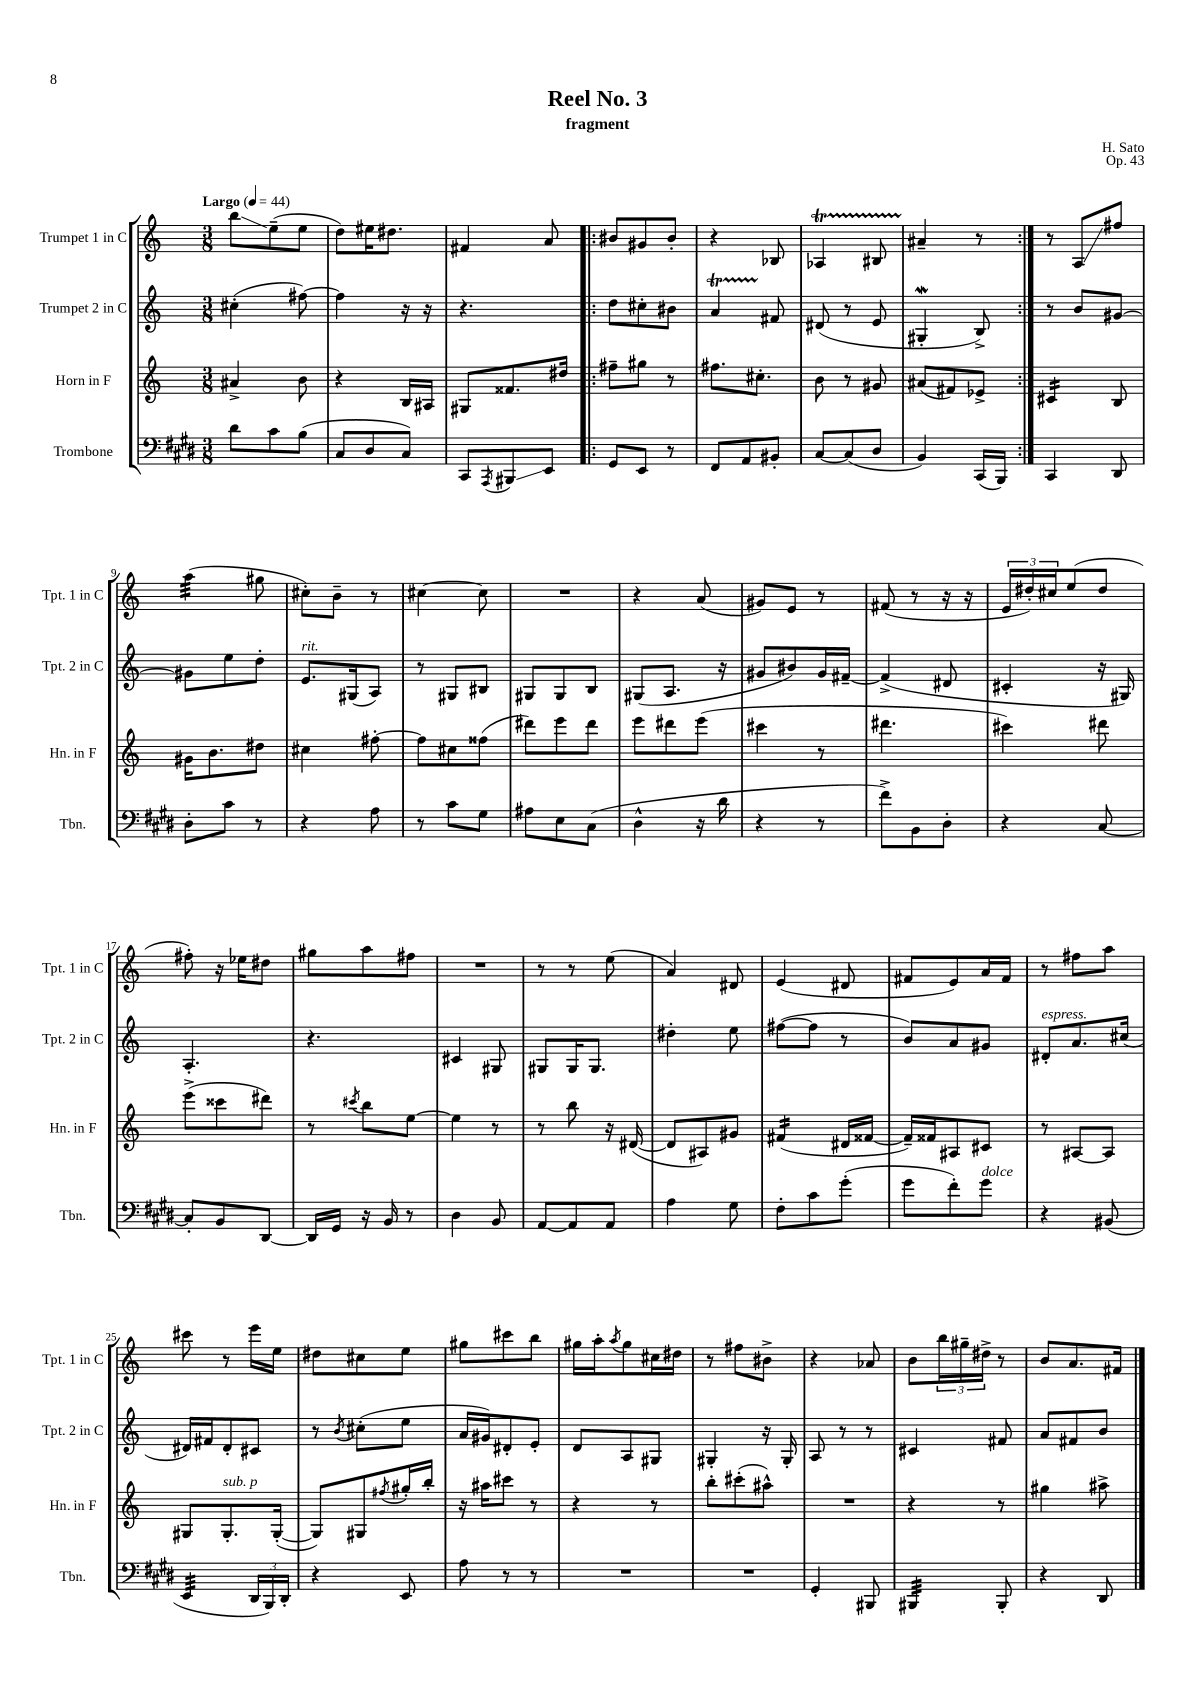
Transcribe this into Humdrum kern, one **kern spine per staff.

**kern	**kern	**kern	**kern
*staff4	*staff3	*staff2	*staff1
*clefF4	*clefG2	*clefG2	*clefG2
*k[f#c#g#d#]	*k[]	*k[]	*k[]
*M3/8	*M3/8	*M3/8	*M3/8
*MM44	*MM44	*MM44	*MM44
8d#\L	4a#^/	(4cc#'\	8bb\L
8c#\	.	.	(8ee~\
(8B\J	8b\	[8ff#\)	8ee\J
=	=	=	=
8C#/L	4r	4ff#\]	8dd\L)
8D#/	.	.	16ee#\K
.	.	.	8.dd#\J
8C#/J)	16B/LL	16r	.
.	16A#/JJ	16r	.
=	=	=	=
8CC#/L	8G#/L	4.r	4f#/
8qAAA/	.	.	.
8BBB#/	8.f##/	.	.
8EE/J	.	.	8a/
.	16dd#/Jk	.	.
=!|:	=!|:	=!|:	=!|:
8GG#/L	8ff#~\L	8dd\L	8b#/L
8EE/J	8gg#\J	8cc#'\	8g#/
8r	8r	8b#\J	8b#'/J
=	=	=	=
8FF#/L	8.ff#\L	4a/	4r
8AA/	.	.	.
.	8.cc#'\J	.	.
8BB#'/J	.	8f#/	8B-/
=	=	=	=
[8C#/L	8b\	(8d#/	4A-/
(8C#/]	8r	8r	.
8D#/J	8g#/	8e/	8B#/
=	=	=	=
4BB/)	(8a#/L	4G#'/	4a#~/
.	8f#/)	.	.
(16CC#/LL	8e-^/J	8B^/)	8r
16BBB/JJ)	.	.	.
=:|!	=:|!	=:|!	=:|!
4CC#/	4c#/	8r	8r
.	.	8b/L	8A/L
8DD#/	8B/	[8g#/J	8ff#/J
=	=	=	=
8D#'\L	16g#\LK	8g#\]L	(4aa\
.	8.b\	.	.
8c#\J	.	8ee\	.
8r	8dd#\J	8dd'\J	8gg#\
=	=	=	=
4r	4cc#\	8.e/L	8cc#'\L)
.	.	.	8b~\J
.	.	(16G#/k	.
8A\	[8ff#'\	8A/J)	8r
=	=	=	=
8r	8ff#\]L	8r	[4cc#\
8c#\L	8cc#\	8G#/L	.
8G#\J	(8ff##\J	8B#/J	8cc#\]
=	=	=	=
8A#\L	8ddd#\L)	8G#/L	4.r
8E\	8eee\	8G#/	.
(8C#\J	8ddd#\J	8B/J	.
=	=	=	=
4D#^^\	8eee\L	(8G#/L	4r
.	8ddd#\	8.A/J	.
16r	(8eee\J	.	(8a/
16d#\	.	16r	.
=	=	=	=
4r	4ccc#\	8g#/L	8g#/L)
.	.	8b#/)	8e/J
8r	8r	16g#/L	8r
.	.	[16f#~/JJ	.
=	=	=	=
8f#^\L)	4.ddd#\	(4f#^/]	(8f#/
8BB\	.	.	8r
8D#'\J	.	8d#/	16r
.	.	.	16r
=	=	=	=
4r	4ccc#\)	4c#'/	24e/LL
.	.	.	24dd#'/)
.	.	.	24cc#/J
.	.	.	(8ee/
[8C#/	8ddd#\	16r	8dd#/J
.	.	16G#/)	.
=	=	=	=
8C#'/]L	(8eee^\L	4.A'/	8ff#'\)
8BB/	8ccc##\	.	16r
.	.	.	16ee-\LK
[8DD#/J	8ddd#\J)	.	8dd#\J
=	=	=	=
16DD#/]LL	8r	4.r	8gg#\L
16GG#/JJ	.	.	.
.	8qccc#/	.	.
16r	8bb\L	.	8aa\
16BB/	.	.	.
8r	[8ee\J	.	8ff#\J
=	=	=	=
4D#\	4ee\]	4c#/	4.r
8BB/	8r	8G#/	.
=	=	=	=
[8AA/L	8r	8G#/L	8r
8AA/]	8bb\	16G#/K	8r
.	.	8.G#/J	.
8AA/J	16r	.	(8ee\
.	([16d#/	.	.
=	=	=	=
4A\	8d#/]L	4dd#'\	4a/)
.	8A#/)	.	.
8G#\	8g#/J	8ee\	8d#/
=	=	=	=
8F#'\L	(4f#/	([8ff#\L	(4e/
8c#\	.	8ff#\]J	.
(8g#'\J	16d#/LL	8r	8d#/
.	[16f##/JJ	.	.
=	=	=	=
8g#\L	16f##~/]LL)	8b/L)	8f#/L
.	16f##/J	.	.
8f#'\)	8A#/	8a/	8e/)
8g#\J	8c#/J	8g#/J	16a/L
.	.	.	16f#/JJ
=	=	=	=
4r	8r	8d#'/L	8r
.	[8A#/L	8.a/	8ff#\L
(8BB#/	8A#/]J	.	8aa\J
.	.	(16cc#/Jk	.
=	=	=	=
4EE/	8G#/L	16d#/LL)	8ccc#\
.	.	16f#/J	.
.	8.G#'/	8d#'/	8r
24DD#/LL	.	8c#/J	16eee\LL
24BBB/)	.	.	.
.	([16G#'/Jk	.	16ee\JJ
24DD#'/JJ	.	.	.
=	=	=	=
4r	8G#/]L)	8r	8dd#\L
.	.	8qb/	.
.	8G#/	(8cc#'\L	8cc#\
.	8qff#/	.	.
8EE/	16gg#'/L	8ee\J	8ee\J
.	16bb'/JJ	.	.
=	=	=	=
8A\	16r	16a/LL	8gg#\L
.	16aa#\LK	16g#/J)	.
8r	8ccc#\J	8d#'/	8ccc#\
8r	8r	8e'/J	8bb\J
=	=	=	=
4.r	4r	8d/L	16gg#\LL
.	.	.	16aa'\J
.	.	.	8qaa/
.	.	8A/	8gg#\
.	8r	8G#/J	16cc#\L
.	.	.	16dd#\JJ
=	=	=	=
4.r	8bb'\L	4G#'/	8r
.	(8ccc#'\	.	8ff#\L
.	8aa#^^\J)	16r	8b#^\J
.	.	16G#'/	.
=	=	=	=
4GG#'/	4.r	8A/	4r
.	.	8r	.
8BBB#/	.	8r	8a-/
=	=	=	=
4BBB#/	4r	4c#/	8b\L
.	.	.	24bb\L
.	.	.	24gg#~\
.	.	.	24dd#^\JJ
8BBB#'/	8r	8f#/	8r
=	=	=	=
4r	4gg#\	8a/L	8b/L
.	.	8f#/	8.a/
8DD#/	8aa#^\	8b/J	.
.	.	.	16f#/Jk
==	==	==	==
*-	*-	*-	*-
